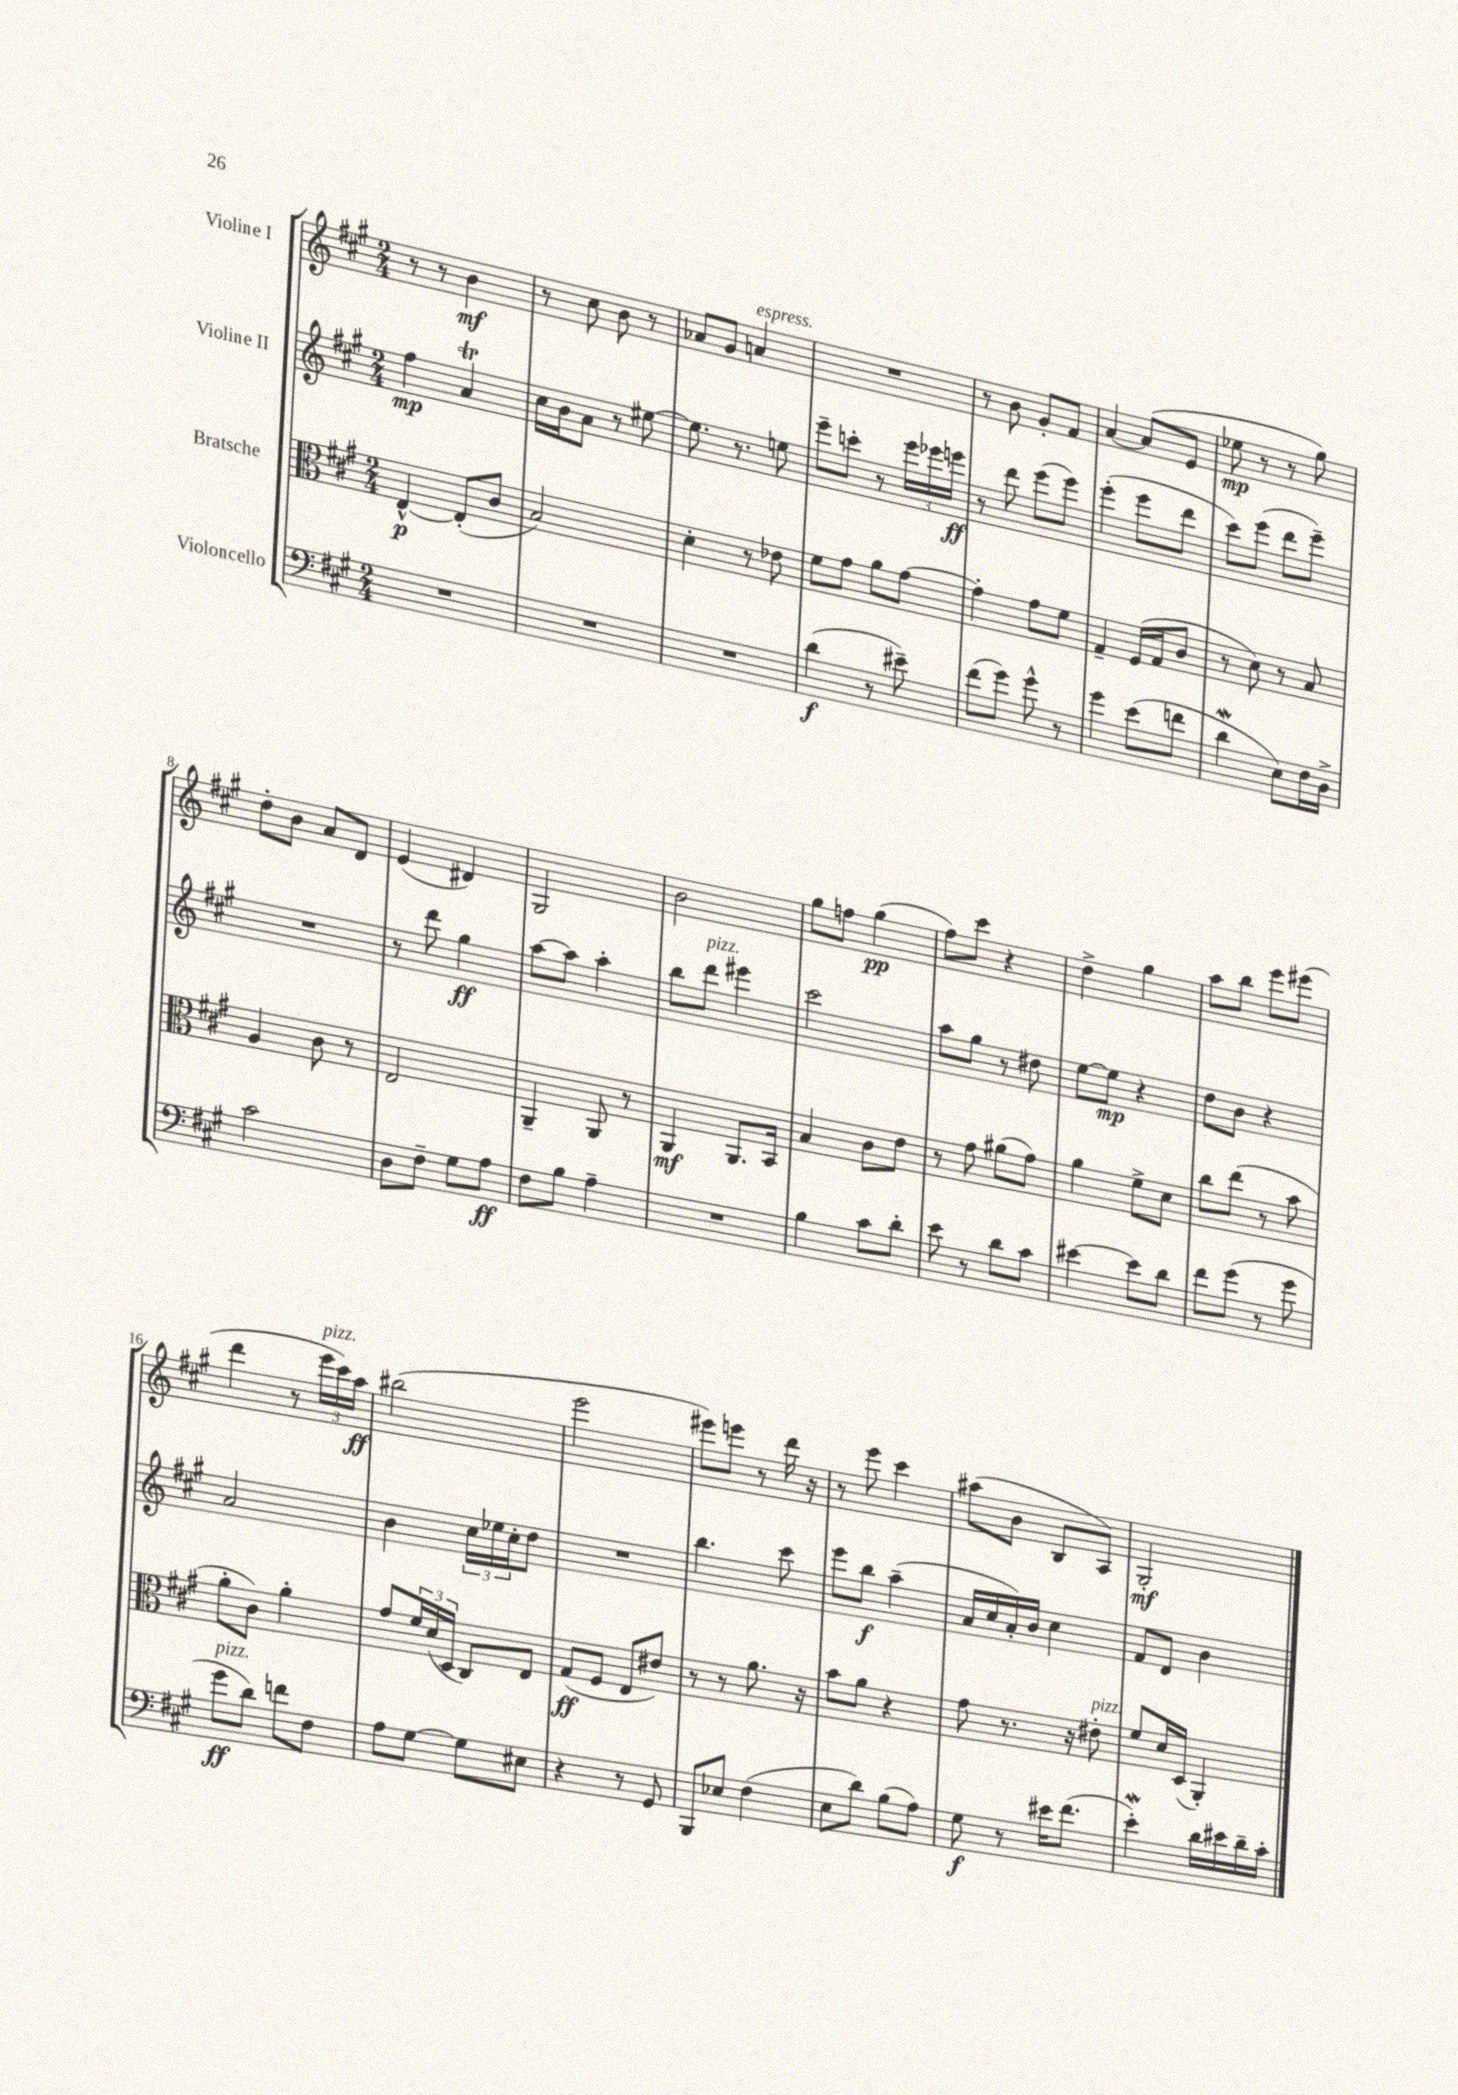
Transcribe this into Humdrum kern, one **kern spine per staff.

**kern	**dynam	**kern	**dynam	**kern	**dynam	**kern	**dynam
*part4	*part4	*part3	*part3	*part2	*part2	*part1	*part1
*staff4	*staff4	*staff3	*staff3	*staff2	*staff2	*staff1	*staff1
*I"Violoncello	*	*I"Bratsche	*	*I"Violine II	*	*I"Violine I	*
*clefF4	*	*clefC3	*	*clefG2	*	*clefG2	*
*k[f#c#g#]	*	*k[f#c#g#]	*	*k[f#c#g#]	*	*k[f#c#g#]	*
*M2/4	*	*M2/4	*	*M2/4	*	*M2/4	*
=1	=1	=1	=1	=1	=1	=1	=1
2r	.	[4E^^/	p	4ff#\	mp	8r	.
.	.	.	.	.	.	8r	.
.	.	(8E'/L]	.	4aT/	.	4b\	mf
.	.	8c#/J	.	.	.	.	.
=2	=2	=2	=2	=2	=2	=2	=2
2r	.	2B/)	.	16cc#\LL	.	8r	.
.	.	.	.	16b\J	.	.	.
.	.	.	.	8a\J	.	8cc#\	.
.	.	.	.	8r	.	8b\	.
.	.	.	.	[8ee#X\	.	8r	.
=3	=3	=3	=3	=3	=3	=3	=3
2r	.	4d'\	.	8.ee#\]	.	8a-X/L	.
.	.	.	.	.	.	8g#/J	.
.	.	.	.	8.r	.	.	.
!	!	!	!	!	!	!LO:TX:a:i:t=espress.	!
.	.	8r	.	.	.	4an/	.
.	.	8e-X\	.	8een\	.	.	.
=4	=4	=4	=4	=4	=4	=4	=4
(4d\	f	8f#\L	.	8eee~\L	.	2r	.
.	.	8g#\J	.	8cccn'\J	.	.	.
8r	.	8a\L	.	8r	.	.	.
8e#X~\)	.	[8g#\J	.	24eee\LL	.	.	.
.	.	.	.	24eee-X\	.	.	.
.	.	.	.	24eeen\JJ	ff	.	.
=5	=5	=5	=5	=5	=5	=5	=5
(8f#\L	.	4g#'\]	.	8r	.	8r	.
8g#\J)	.	.	.	8ddd\	.	8b\	.
8g#^^\	.	8g#\L	.	(8eee\L	.	8g#'/L	.
8r	.	8f#\J	.	8eee\J)	.	8f#/J	.
=6	=6	=6	=6	=6	=6	=6	=6
4g#\	.	4G#~/	.	(4eee'\	.	[4a/	.
(8e\L	.	(16F#/LL	.	8eee\L	.	(8a/L]	.
.	.	16G#/J	.	.	.	.	.
8fn\J	.	8c#/J	.	8ddd\J	.	8e/J	.
=7	=7	=7	=7	=7	=7	=7	=7
4dw\	.	8r	.	8ccc#\L)	.	8ee-X\	mp
.	.	8d\)	.	(8eee\J	.	8r	.
8E\L)	.	8r	.	8ddd\L	.	8r	.
16F#\L	.	8B/	.	8eee~\J)	.	8gg#\)	.
16D^\JJ	.	.	.	.	.	.	.
!!LO:LB:g=z
=8	=8	=8	=8	=8	=8	=8	=8
2c#\	.	4A/	.	2r	.	8dd'\L	.
.	.	.	.	.	.	8b\J	.
.	.	8c#\	.	.	.	8a/L	.
.	.	8r	.	.	.	8d/J	.
=9	=9	=9	=9	=9	=9	=9	=9
8D\L	.	2E/	.	8r	.	(4e/	.
8F#~\J	.	.	.	8ddd\	.	.	.
8G#\L	.	.	.	4gg#\	ff	4d#X/)	.
8A\J	ff	.	.	.	.	.	.
=10	=10	=10	=10	=10	=10	=10	=10
8F#\L	.	4AA~/	.	[8aa\L	.	2G#/	.
8B\J	.	.	.	8aa\J]	.	.	.
4A~\	.	8AA/	.	4aa'\	.	.	.
.	.	8r	.	.	.	.	.
=11	=11	=11	=11	=11	=11	=11	=11
2r	.	4AA/	mf	8bb\L	.	2b\	.
!	!	!	!	!LO:TX:a:i:t=pizz.	!	!	!
.	.	.	.	8ddd\J	.	.	.
.	.	8.AA/L	.	4eee#X\	.	.	.
.	.	16BB/Jk	.	.	.	.	.
=12	=12	=12	=12	=12	=12	=12	=12
4B\	.	4B/	.	2ccc#\	.	8gg#\L	.
.	.	.	.	.	.	8ffn\J	.
8c#\L	.	8c#\L	.	.	.	(4gg#\	pp
8d'\J	.	8e\J	.	.	.	.	.
=13	=13	=13	=13	=13	=13	=13	=13
8e\	.	8r	.	8aa\L	.	8ff#\L)	.
8r	.	8g#\	.	8gg#\J	.	8ccc#\J	.
8d\L	.	(8a#X\L	.	8r	.	4r	.
8c#\J	.	8g#\J)	.	8dd#X\	.	.	.
=14	=14	=14	=14	=14	=14	=14	=14
[4e#X\	.	4a\	.	[8ee\L	.	4dd^\	.
.	.	.	.	8ee\J]	mp	.	.
8e#\L]	.	8f#^\L	.	4r	.	4gg#\	.
8d\J	.	8d\J	.	.	.	.	.
=15	=15	=15	=15	=15	=15	=15	=15
8f#\L	.	8cc#\L	.	8dd\L	.	8aa\L	.
(8g#\J	.	(8ee\J	.	8b\J	.	8bb\J	.
8r	.	8r	.	4r	.	8eee\L	.
8g#\	.	8b\	.	.	.	(8eee#X\J	.
!!LO:LB:g=z
=16	=16	=16	=16	=16	=16	=16	=16
!LO:TX:a:i:t=pizz.	!	!	!	!	!	!	!
8g#\L	ff	8a'\L	.	2a/	.	4ddd\	.
8d\J)	.	8c#\J)	.	.	.	.	.
8fn\L	.	4a'\	.	.	.	8r	.
!	!	!	!	!	!	!LO:TX:a:i:t=pizz.	!
8F#\J	.	.	.	.	.	24eee\LL	.
.	.	.	.	.	.	24ccc#\)	.
.	.	.	.	.	.	24aa\JJ	ff
=17	=17	=17	=17	=17	=17	=17	=17
8A\L	.	8g#/L	.	4b\	.	(2bb#X\	.
[8G#\J	.	24f#/L	.	.	.	.	.
.	.	(24d/	.	.	.	.	.
.	.	24D/JJ	.	.	.	.	.
8G#\L]	.	8C#/L)	.	24cc#\LL	.	.	.
.	.	.	.	24ee-X\	.	.	.
.	.	.	.	24cc#'\J	.	.	.
8E#X\J	.	8E/J	.	8dd\J	.	.	.
=18	=18	=18	=18	=18	=18	=18	=18
4r	.	(8G#/L	ff	2r	.	2eee\	.
.	.	8F#/J	.	.	.	.	.
8r	.	8E/L	.	.	.	.	.
8GG#/	.	8e#X/J)	.	.	.	.	.
=19	=19	=19	=19	=19	=19	=19	=19
8BBB/L	.	8r	.	4.bb\	.	8eee#X\L)	.
8E-X/J	.	8r	.	.	.	8eeen\J	.
(4F#\	.	8.a\	.	.	.	8r	.
.	.	.	.	8ccc#\	.	16ddd\	.
.	.	16r	.	.	.	16r	.
=20	=20	=20	=20	=20	=20	=20	=20
8E\L	.	8b\L	.	8eee\L	.	8r	.
8d\J)	.	8a\J	.	8bb\J	f	8eee\	.
(8B\L	.	4r	.	(4aa~\	.	4ccc#\	.
8A\J)	.	.	.	.	.	.	.
=21	=21	=21	=21	=21	=21	=21	=21
8G#\	f	8g#\	.	16a/LL	.	(8aa#X\L	.
.	.	.	.	16cc#/	.	.	.
8r	.	8.r	.	16a'/)	.	8b\J	.
.	.	.	.	16b/JJ	.	.	.
16e#X\KL	.	.	.	4cc#\	.	8B/L	.
(8.f#\J	.	16r	.	.	.	.	.
!	!	!LO:TX:a:i:t=pizz.	!	!	!	!	!
.	.	8e#X'\	.	.	.	8A/J)	.
=22	=22	=22	=22	=22	=22	=22	=22
4eW'\)	.	8f#/L	.	8f#/L	.	2G#'/	mf
.	.	16d/L	.	8d/J	.	.	.
.	.	(16D/JJ	.	.	.	.	.
16d\LL	.	4AA'/)	.	4b\	.	.	.
16e#X\	.	.	.	.	.	.	.
16d~\	.	.	.	.	.	.	.
16c#'\JJ	.	.	.	.	.	.	.
==	==	==	==	==	==	==	==
*-	*-	*-	*-	*-	*-	*-	*-
